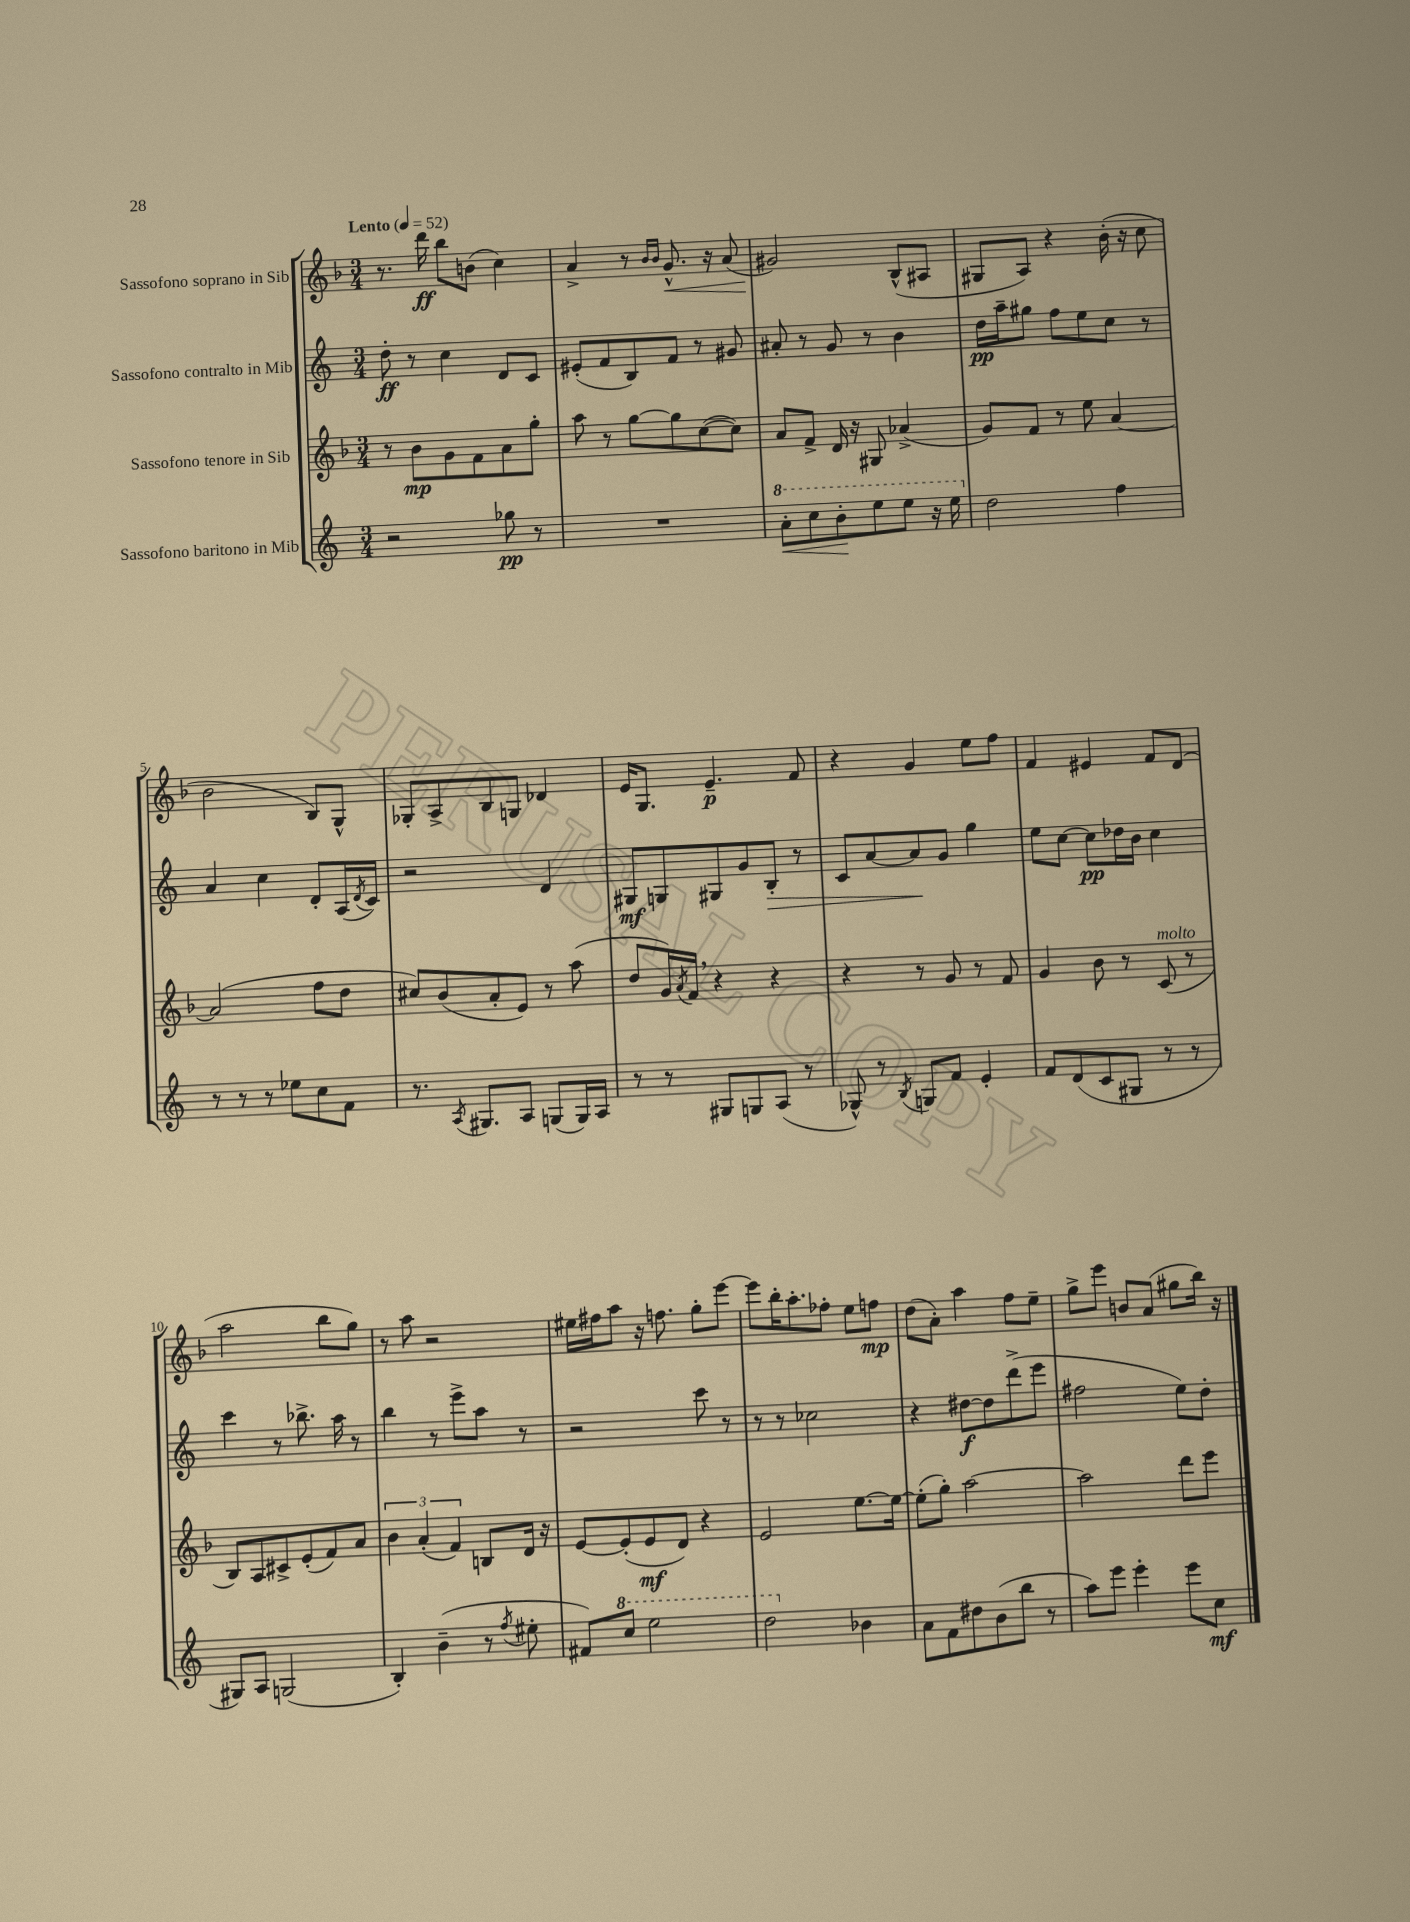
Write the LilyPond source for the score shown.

<<
\new StaffGroup <<
\new Staff = "s0" \with { instrumentName = "Sassofono soprano in Sib" } {
    \clef treble \key f \major \numericTimeSignature \time 3/4 \tempo "Lento" 4 = 52
    r8. d'''16\ff bes''8 b'8( c''4) |
    a'4-> r8 \grace { bes'16 bes'16 } g'8.-^\< r16 a'8( |
    gis'2\!) bes8-^( ais8 |
    gis8 a8) r4 bes'16-.( r16 c''8 |
    bes'2 bes8) g8-^ |
    ges8-. a8-> bes8 g8 des'4 |
    e'16 g8. e'4.--\p f'8 |
    r4 g'4 e''8 f''8 |
    f'4 eis'4 f'8 d'8( |
    a''2 bes''8 g''8) |
    r8 a''8 r2 |
    eis''16 fis''16 a''8 r16 f''8. g''8-. e'''8~ |
    e'''8 bes''16-. a''8.-. fes''8-. e''8 f''8\mp |
    d''8( a'8-.) a''4 f''8 e''8-- |
    g''8-> e'''8 b'8 a'8( gis''8 bes''16) r16 \bar "|." |
}
\new Staff = "s1" \with { instrumentName = "Sassofono contralto in Mib" } {
    \clef treble \key c \major \numericTimeSignature \time 3/4
    d''8-.\ff r8 c''4 d'8 c'8 |
    eis'8-.( f'8 b8) f'8 r8 gis'8 |
    ais'8-. r8 g'8 r8 b'4 |
    d''16\pp a''16-- gis''8 f''8 e''8 c''8 r8 |
    a'4 c''4 d'8-. a16( \acciaccatura { d'8 } c'16) |
    r2 d'4 |
    gis8\mf g8 gis8 g'8 b8-.\> r8 |
    c'8 a'8~ a'8\! g'8 g''4 |
    e''8 c''8~ c''8\pp des''16 b'16 c''4 |
    c'''4 r8 bes''8.-> a''16 r8 |
    b''4 r8 e'''8-> a''8 r8 |
    r2 c'''8 r8 |
    r8 r8 ces''2 |
    r4 dis''8~\f dis''8 d'''8->( e'''8 |
    fis''2 e''8) d''8-. \bar "|." |
}
\new Staff = "s2" \with { instrumentName = "Sassofono tenore in Sib" } {
    \clef treble \key f \major \numericTimeSignature \time 3/4
    r8 bes'8\mp g'8 f'8 a'8 g''8-. |
    a''8 r8 g''8~ g''8 c''8~( c''8) |
    a'8 f'8-> d'16 r16 gis8 aes'4->( |
    g'8) f'8 r8 e''8 a'4~ |
    a'2( f''8 d''8 |
    cis''8) bes'8( a'8-. e'8) r8 a''8( |
    d''8 g'16) \acciaccatura { a'8 } f'16 \breathe r4 r4 |
    r4 r8 g'8 r8 f'8 |
    g'4 bes'8 r8 c'8^\markup { \italic "molto" }( r8 |
    bes8) a8 cis'8-> e'8-.( f'8) a'8 |
    \tuplet 3/2 { bes'4 a'4-.( f'4) } b8 d'16 r16 |
    e'8~ e'8-.( e'8\mf d'8) r4 |
    e'2 e''8.~ e''16~ |
    e''8-.( g''8-.) a''2~ |
    a''2 d'''8 e'''8 \bar "|." |
}
\new Staff = "s3" \with { instrumentName = "Sassofono baritono in Mib" } {
    \clef treble \key c \major \numericTimeSignature \time 3/4
    r2 ges''8\pp r8 |
    R2. |
    \ottava #1 a''8-.\< c'''8 b''8-.\! e'''8 e'''8 r16 e'''16 \ottava #0 |
    d''2 f''4 |
    r8 r8 r8 ees''8 c''8 f'8 |
    r8. \acciaccatura { a8 } gis8. a8 g8( g16) a16 |
    r8 r8 gis8 g8 a8( r8 |
    ges8-^) r8 \acciaccatura { b8 } g8 f'8 e'4-. |
    f'8 d'8( c'8 gis8 r8 r8 |
    gis8) a8 g2( |
    b4-.) b'4--( r8 \acciaccatura { f''8 } eis''8-. |
    fis'8) \ottava #1 c'''8 e'''2 |
    d'''2 \ottava #0 bes'4 |
    a'8 f'8 dis''8 b'8( b''8 r8 |
    a''8) e'''8 e'''4-. e'''8 c''8\mf \bar "|." |
}
>>
>>
